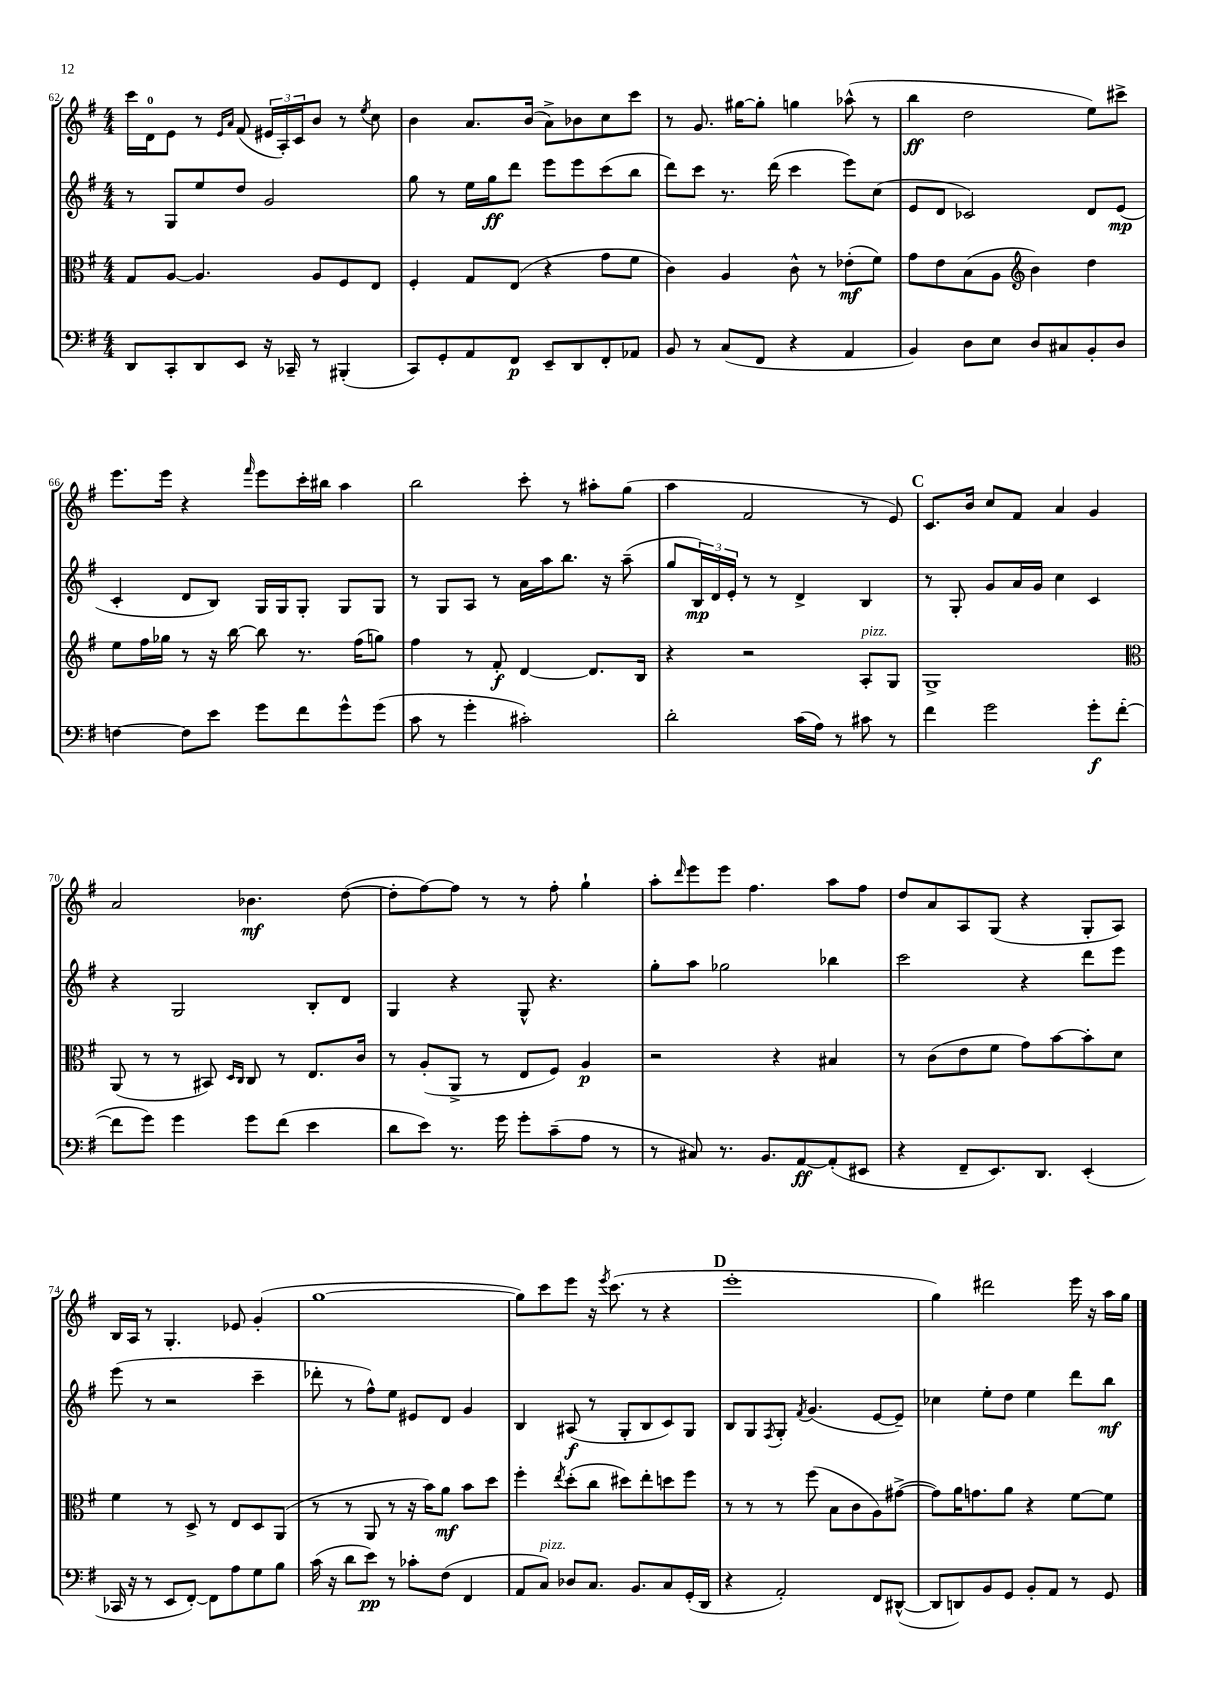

**kern	**kern	**kern	**kern
*staff4	*staff3	*staff2	*staff1
*clefF4	*clefC3	*clefG2	*clefG2
*k[f#]	*k[f#]	*k[f#]	*k[f#]
*M4/4	*M4/4	*M4/4	*M4/4
8DD/L	8G/L	8r	16ccc\LL
.	.	.	16d\J
8CC'/	[8A/J	8G/L	8e\J
8DD/	4.A/]	8ee/	8r
.	.	.	16qqe/LL
.	.	.	16qqa/JJ
8EE/J	.	8dd/J	(8f#/
16r	.	2g/	24e#/LL
.	.	.	24A'/)
16CC-~/	.	.	.
.	.	.	24c/J
8r	8A/L	.	8b/J
(4BBB#'/	8F#/	.	8r
.	.	.	8qee/
.	8E/J	.	8cc\
=	=	=	=
8CC/L)	4F#'/	8gg\	4b\
8GG'/	.	8r	.
8AA/	8G/L	16ee\LL	8.a/L
.	.	16gg\J	.
8FF#/J	(8E/J	8ddd\J	.
.	.	.	(16b/Jk
8EE~/L	4r	8eee\L	8a^\L)
8DD/	.	8eee\	8b-\
8FF#'/	8g\L	(8ccc\	8cc\
8AA-/J	8f#\J	8bb\J	8ccc\J
=	=	=	=
8BB/	4c\)	8ddd\L)	8r
8r	.	8ccc\J	8.g/
(8C/L	4A/	8.r	.
.	.	.	[16gg#\LK
8FF#/J	.	.	8gg#'\]J
.	.	(16ddd\	.
4r	8c^^\	4ccc\	4gg\
.	8r	.	.
4AA/	(8e-'\L	8eee\L)	(8aa-^^\
.	8f#\J)	(8cc\J	8r
=	=	=	=
4BB/)	8g\L	8e/L	4bb\
.	8e\	8d/J	.
8D\L	(8B\	2c-/)	2dd\
8E\J	8A\J	.	.
*	*clefG2	*	*
8D/L	4b\)	.	.
8C#/	.	.	.
8BB'/	4dd\	8d/L	8ee\L)
8D/J	.	(8e/J	8ccc#^\J
=	=	=	=
[4F\	8ee\L	4c'/	8.eee\L
.	16ff#\L	.	.
.	16gg-\JJ	.	16eee\Jk
8F\]L	8r	8d/L	4r
8e\J	16r	8B/J)	.
.	[16bb\	.	.
.	.	.	16qqfff#/
8g\L	8bb\]	16G/LL	8eee\L
.	.	16G/J	.
8f#\	8.r	8G'/J	16ccc'\L
.	.	.	16bb#\JJ
8g^^\	.	8G/L	4aa\
.	(16ff#\LK	.	.
(8g\J	8gg\J)	8G/J	.
=	=	=	=
8c\	4ff#\	8r	2bb\
8r	.	8G/L	.
4g'\	8r	8A/J	.
.	8f#'/	8r	.
2c#'\)	[4d/	16a\LL	8ccc'\
.	.	16aa\J	.
.	.	8.bb\J	8r
.	8.d/]L	.	8aa#'\L
.	.	16r	.
.	.	(8aa~\	(8gg\J
.	16B/Jk	.	.
=	=	=	=
2d'\	4r	8gg/L	4aa\
.	.	24B/L)	.
.	.	24d/	.
.	.	24e'/JJ	.
.	2r	8r	2f#/
.	.	8r	.
(16c\LL	.	4d^/	.
16A\JJ)	.	.	.
8r	.	.	.
8c#\	8A'/L	4B/	8r
8r	8G/J	.	8e/)
=	=	=	=
4f#\	1G^	8r	8.c/L
.	.	8G'/	.
.	.	.	16b/Jk
2g\	.	8g/L	8cc/L
.	.	16a/L	8f#/J
.	.	16g/JJ	.
.	.	4cc\	4a/
8g'\L	.	4c/	4g/
([8f#'\J	.	.	.
=	=	=	=
*	*clefC3	*	*
8f#\]L	(8AA/	4r	2a/
8g\J)	8r	.	.
4g\	8r	2G/	.
.	8BB#/)	.	.
.	16qqD/LL	.	.
.	16qqC/JJ	.	.
8g\L	8C/	.	4.b-\
(8f#\J	8r	.	.
4e\	8.E/L	8B'/L	.
.	.	8d/J	([8dd\
.	16c/Jk	.	.
=	=	=	=
8d\L	8r	4G/	8dd'\]L
8e\J)	(8A'/L	.	[8ff#\)
8.r	8AA^/J	4r	8ff#\]J
.	8r	.	8r
16g\	.	.	.
8g'\L	8E/L	8G^^/	8r
(8c~\	8F#/J)	4.r	8ff#'\
8A\J	4A/	.	4gg`\
8r	.	.	.
=	=	=	=
8r	2r	8gg'\L	8aa'\L
.	.	.	16qqddd/
8C#/)	.	8aa\J	8eee\
8.r	.	2gg-\	8eee\J
.	.	.	4.ff#\
8.BB/L	.	.	.
.	4r	.	.
[8AA/	.	.	.
(8AA'/]	4B#/	4bb-\	8aa\L
8EE#/J	.	.	8ff#\J
=	=	=	=
4r	8r	2ccc\	8dd/L
.	(8c\L	.	8a/
8FF#~/L	8e\	.	8A/
8.EE/)	8f#\J	.	(8G/J
.	8g\L)	4r	4r
8.DD/J	.	.	.
.	[8b\	.	.
(4EE'/	8b'\]	8ddd\L	8G'/L
.	8d\J	8eee\J	8A/J)
=	=	=	=
16CC-/	4f#\	(8eee\	16B/LL
16r	.	.	16A/JJ
8r	.	8r	8r
8EE/L	8r	2r	4.G'/
[8FF#'/J)	8D^/	.	.
8FF#\]L	8r	.	.
8A\	8E/L	.	8e-/
8G\	8D/	4ccc~\	(4g'/
8B\J	(8AA/J	.	.
=	=	=	=
(16c\	8r	8ddd-'\	[1gg
16r	.	.	.
8d\L	8r	8r	.
8e\J)	8AA/	8ff#^^\L)	.
8r	8r	8ee\J	.
8c-'\L	16r	8e#/L	.
.	16b\LK)	.	.
(8F#\J	8a\J	8d/J	.
4FF#/	8b\L	4g/	.
.	8dd\J	.	.
=	=	=	=
8AA/L	4ff#'\	4B/	8gg\]L)
8C/J)	.	.	8ccc\
.	8qee/	.	.
8D-/L	(8dd'\L	(8A#/	8eee\J
8.C/J	8cc\J	8r	16r
.	.	.	8qeee/
.	.	.	(8.ccc\
.	8dd#\L)	8G'/L	.
8.BB/L	.	.	.
.	8ee'\	8B/	8r
8C/	8dd\	8c/)	4r
(16GG'/L	8ff#\J	8G/J	.
16DD/JJ	.	.	.
=	=	=	=
4r	8r	8B/L	1eee'
.	8r	8G/	.
.	.	8qF#/	.
2AA'/)	8r	8G'/J	.
.	.	8qf#/	.
.	(8ff#\	(4.g/	.
.	8B\L	.	.
.	8c\	.	.
8FF#/L	8A\)	[8e/L	.
([8DD#^^/J	([8g#^\J	8e~/]J)	.
=	=	=	=
8DD#/]L	8g#\]L)	4cc-\	4gg\)
8DD/)	16a\K	.	.
.	8.g\	.	.
8BB/	.	8ee'\L	2ddd#\
8GG/J	8a\J	8dd\J	.
8BB'/L	4r	4ee\	.
8AA/J	.	.	.
8r	[8f#\L	8ddd\L	16eee\
.	.	.	16r
8GG/	8f#\]J	8bb\J	16aa\LL
.	.	.	16gg\JJ
==	==	==	==
*-	*-	*-	*-
